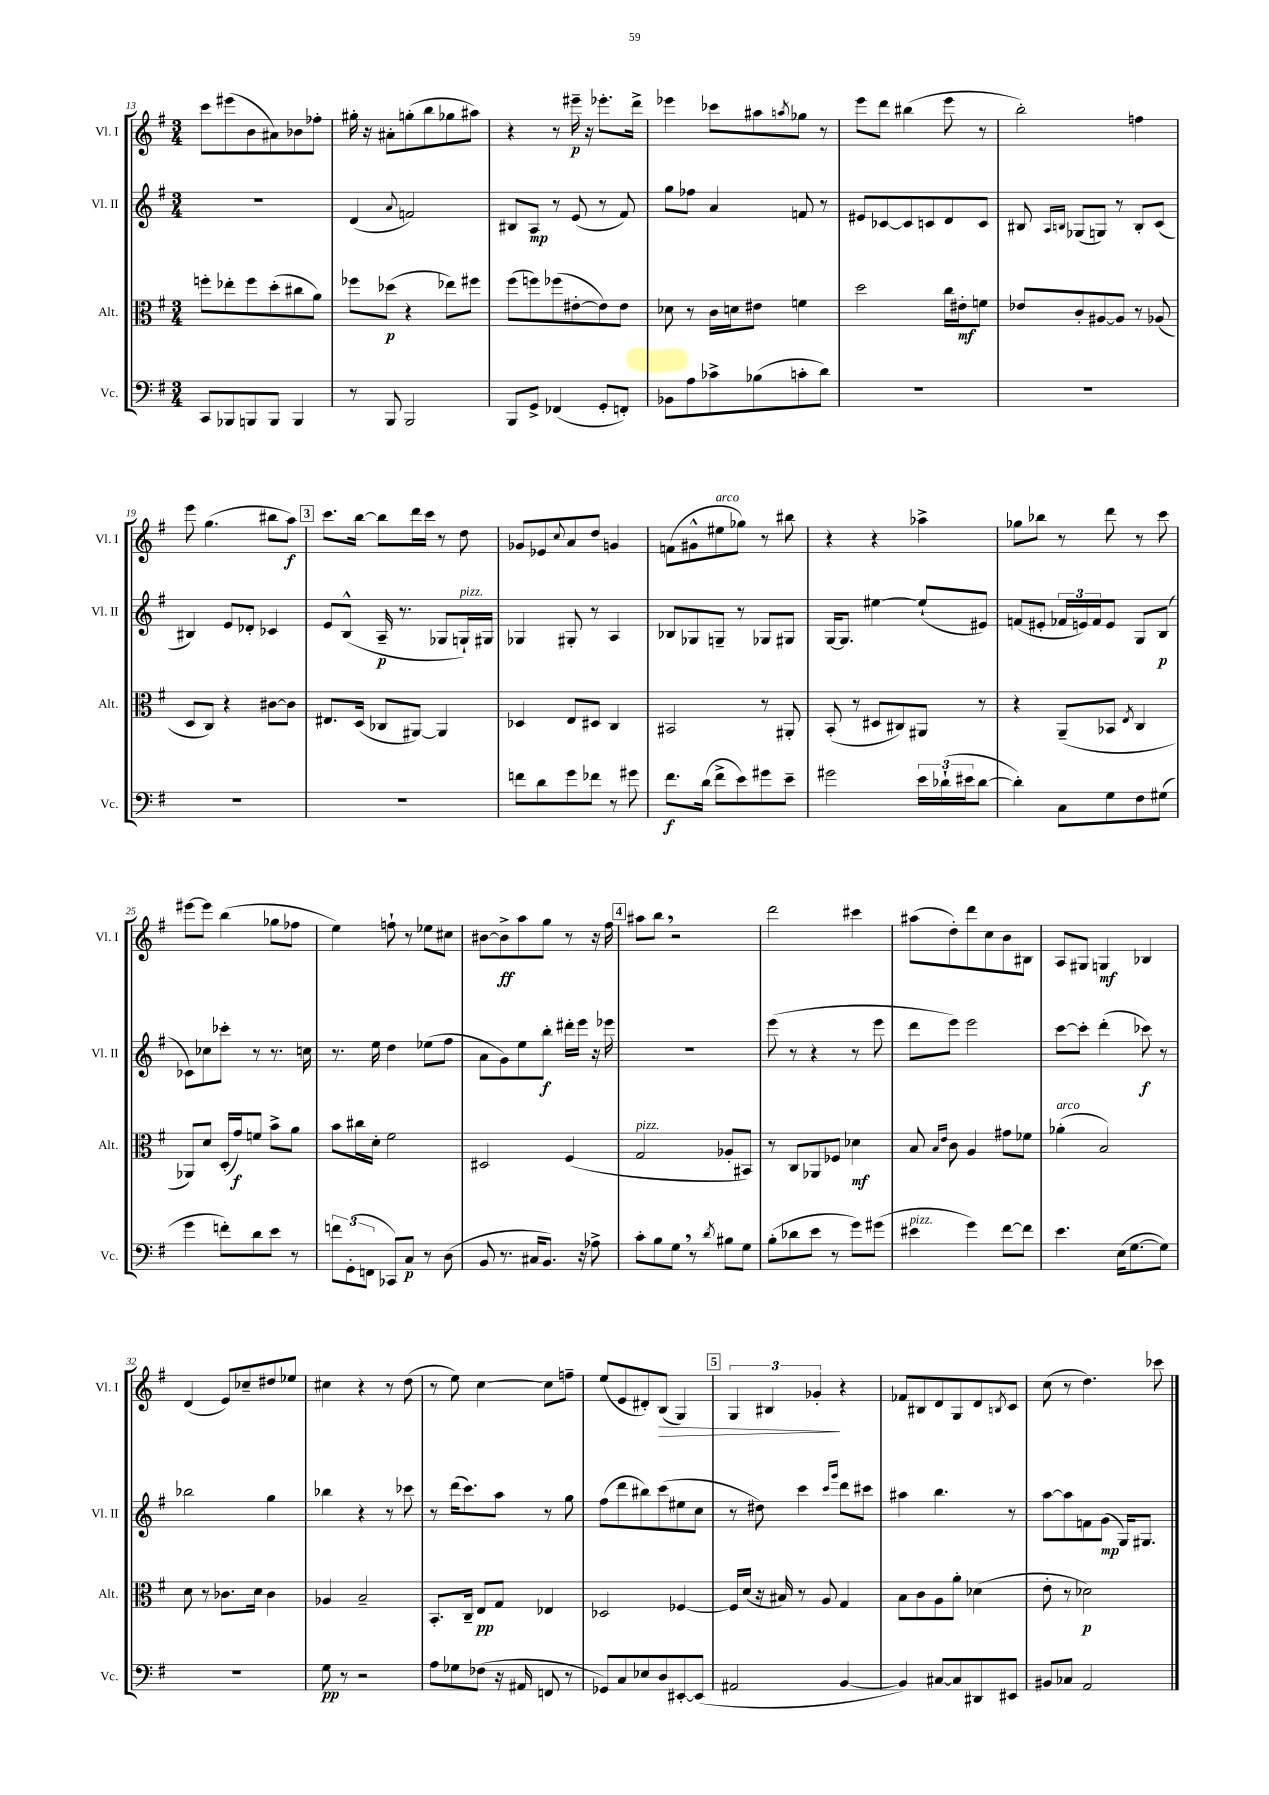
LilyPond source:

<<
\new StaffGroup <<
\new Staff = "s0" \with { instrumentName = "Vl. I" shortInstrumentName = "Vl. I" } {
    \clef treble \key g \major \numericTimeSignature \time 3/4
    c'''8 eis'''8( b'8 ais'8) bes'8 fes''8-. |
    gis''16-. r16 ais'8-. g''8-.( b''8 ges''8 ais''8) |
    r4 r8 eis'''16--\p r16 ees'''8.-. d'''16-> |
    ees'''4 ces'''8 ais''8 \acciaccatura { a''8 } ges''8 r8 |
    e'''8 d'''8 bis''4( e'''8 r8 |
    b''2-.) f''4 |
    e'''8 g''4.( bis''8 a''8\f) |
    \mark \markup { \box "3" } c'''8. b''16~ b''8 d'''16 c'''16 r8 d''8 |
    ges'8 ees'8 \appoggiatura { c''8 } a'8 d''8 g'4 |
    f'8( gis'8-^ eis''8^\markup { \italic "arco" } ges''8) r8 bis''8 |
    r4 r4 aes''4-> |
    ges''8 bes''8 r8 d'''8 r8 c'''8 |
    eis'''8~ eis'''8 b''4( ges''8 fes''8 |
    e''4) f''8-! r8 ees''8 cis''8 |
    bis'8~ bis'8->\ff a''8 g''8 r8 r16 fis''16 |
    \mark \markup { \box "4" } ais''8 b''8 \breathe r2 |
    d'''2 cis'''4 |
    ais''8( d''8-.) d'''8 c''8 b'8 bis8 |
    a8 gis8 g4\mf bes4 |
    d'4( e'8) ces''8-- dis''8 ees''8 |
    cis''4 r4 r8 d''8( |
    r8 e''8) c''4~ c''8 f''8-- |
    e''8( e'8 dis'8-.) b8\>( g4) |
    \mark \markup { \box "5" } \tuplet 3/2 { g4 bis4 ges'4-.\! } r4 |
    fes'8 bis8 d'8 g8 d'8 \acciaccatura { b8 } c'8 |
    c''8( r8 d''4.) ces'''8 \bar "|." |
}
\new Staff = "s1" \with { instrumentName = "Vl. II" shortInstrumentName = "Vl. II" } {
    \clef treble \key g \major \numericTimeSignature \time 3/4
    R2. |
    d'4( \appoggiatura { a'8 } f'2) |
    bis8 a8\mp r8 e'8( r8 fis'8) |
    g''8 fes''8 a'4 f'8 r8 |
    eis'8 ces'8~ ces'8 c'8 d'8 c'8 |
    bis8 \grace { a16 b16 } ges8( g8) r8 b8-. c'8( |
    bis4) e'8 des'8-. ces'4 |
    \mark \markup { \box "3" } e'8 b8-^( a16--\p r8. ges8 g16-!^\markup { \italic "pizz." }) gis16 |
    ges4 gis8-. r8 a4 |
    bes8 ges8 g8-- r8 ges8 gis8 |
    g16~ g8. eis''4~ eis''8-!( eis'8) |
    f'8( eis'8-. \tuplet 3/2 { fes'16 e'16) fes'16 } e'8 g8 b8\p( |
    ces'8) ces''8 ces'''8-. r8 r8. c''16 |
    r8. e''16 d''4 ees''8( fis''8 |
    a'8 g'8) e''8 b''8-.\f dis'''16-. e'''16 r16 ees'''16 |
    \mark \markup { \box "4" } R2. |
    e'''8( r8 r4 r8 e'''8 |
    d'''8 e'''8) e'''2 |
    c'''8~ c'''8-. d'''4-.( ces'''8\f) r8 |
    bes''2 g''4 |
    bes''4 r4 r8 ces'''8 |
    r8 d'''16( c'''8.) a''8 r8 g''8 |
    fis''8( d'''8 bis''8) c'''8( eis''8 c''8 |
    \mark \markup { \box "5" } r8 dis''8) c'''4 \grace { c'''16 g'''16 } d'''8 cis'''8 |
    ais''4 b''4. r8 |
    a''8~ a''8 f'8 g'8\mp( g16) gis8. \bar "|." |
}
\new Staff = "s2" \with { instrumentName = "Alt." shortInstrumentName = "Alt." } {
    \clef alto \key g \major \numericTimeSignature \time 3/4
    f''8-. ees''8-. f''8 d''8-.( cis''8 a'8) |
    fes''8 des''8\p( r4 ees''8) fis''8 |
    fis''8( f''8) fes''8( eis'8~-. eis'8) eis'8 |
    des'8 r8 c'16 d'16 eis'8 f'4 |
    d''2 c''16 eis'16-.\mf f'8 |
    ees'8 c'8-. ais8~ ais8 r8 aes8( |
    d8 c8) r4 cis'8~ cis'8 |
    \mark \markup { \box "3" } eis8. d16( ces8 ais,8~) ais,4 |
    des4 e8 dis8 c4 |
    bis,2 r8 ais,8-. |
    b,8-.( r8 dis8 cis8) ais,8 r8 |
    r4 a,8--( bes,8 \acciaccatura { e8 } c4 |
    aes,8) d'8 d16-.( g'16\f) f'8 b'8-> a'8 |
    b'8 cis''16 d'16-. fis'2 |
    dis2 fis4( |
    \mark \markup { \box "4" } g2^\markup { \italic "pizz." } aes8-. bis,8) |
    r8 c8 aes,8 fes8 des'4\mf |
    b8 \grace { b16 e'16 } c'8 a4 gis'8 fes'8 |
    aes'4-.^\markup { \italic "arco" }( b2) |
    d'8 r8 ces'8. d'16 ces'4 |
    aes4 b2-- |
    b,8.-. c16-- e8\pp g8 ees4 |
    des2 fes4~ |
    \mark \markup { \box "5" } fes16 d'16( r16 bis16) r8 a8 g4 |
    b8 c'8 a8 a'8-. des'4( |
    e'8-. r8 des'2\p) \bar "|." |
}
\new Staff = "s3" \with { instrumentName = "Vc." shortInstrumentName = "Vc." } {
    \clef bass \key g \major \numericTimeSignature \time 3/4
    c,8 bes,,8 b,,8 b,,8 b,,4 |
    r8 b,,8 b,,2 |
    b,,8 g,8-> fes,4( g,8-. f,8-.) |
    bes,8 a8 ces'8-> bes8( c'8-. d'8) |
    R2. |
    R2. |
    R2. |
    \mark \markup { \box "3" } R2. |
    f'8 d'8 g'8 fes'8 r8 gis'8 |
    fis'8.\f d'16( fis'8-> e'8) gis'8 e'8-- |
    gis'2 \tuplet 3/2 { e'16 des'16-!( eis'16 } des'8~ |
    des'4-.) c8 g8 fis8 gis8( |
    g'4 f'8-.) d'8 e'8 r8 |
    \tuplet 3/2 { f'8 g,8-.( f,8 } ces,8) c8\p r8 d8( |
    b,8 r8. cis16 b,8.) r16 aes8-> |
    \mark \markup { \box "4" } c'8-. b8 g8 \breathe r8 \acciaccatura { d'8 } bis8 g8 |
    b8-.( des'8 e'8 r8 g'8) gis'8( |
    eis'4^\markup { \italic "pizz." } g'4) fis'8~ fis'8 |
    e'4. e16( g8.~ g8) |
    R2. |
    g8\pp r8 r2 |
    a8 ges8 fes8( r16 ais,16 f,8 r8 |
    ges,8) c8 ees8 d8 eis,8~-. eis,8( |
    \mark \markup { \box "5" } ais,2 b,4~ |
    b,4) cis8~ cis8 dis,8 eis,8 |
    bis,8 ces8 a,2 \bar "|." |
}
>>
>>
\layout { \context { \Score currentBarNumber = #13 } }
